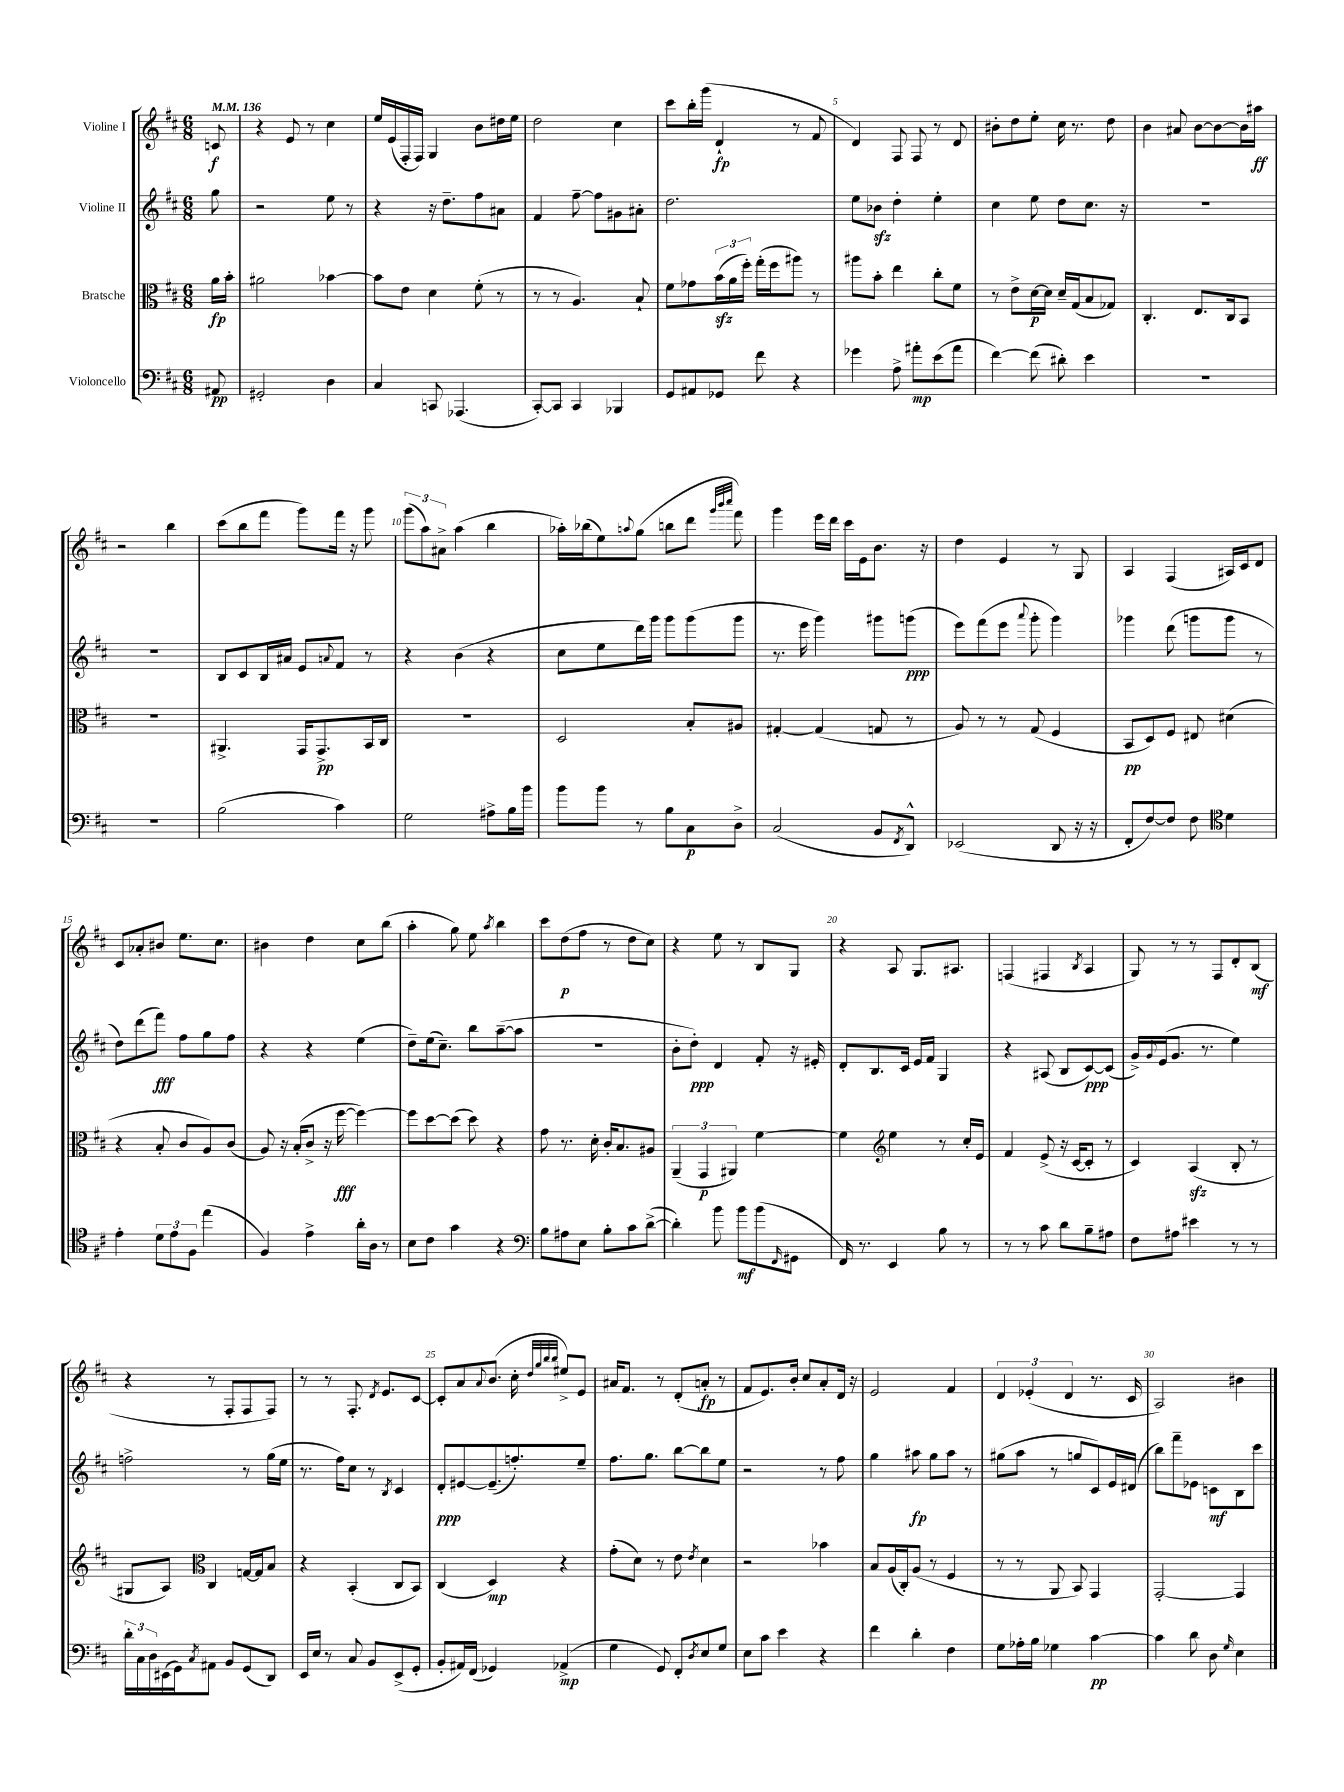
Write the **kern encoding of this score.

**kern	**kern	**kern	**kern
*staff4	*staff3	*staff2	*staff1
*clefF4	*clefC3	*clefG2	*clefG2
*k[f#c#]	*k[f#c#]	*k[f#c#]	*k[f#c#]
*M6/8	*M6/8	*M6/8	*M6/8
*MM136	*MM136	*MM136	*MM136
8AA#	16a	8gg	8c
.	16b'	.	.
=	=	=	=
2GG#'	2a#	2r	4r
.	.	.	8e
.	.	.	8r
4D	[4b-	8ee	4cc#
.	.	8r	.
=	=	=	=
4C#	8b-]	4r	16ee
.	.	.	(16e
.	8e	.	16F#'
.	.	.	16F#)
8CC	4d	16r	4G
.	.	8.dd~	.
(4.AAA-	.	.	.
.	(8f#'	8ff#	8b
.	8r	8a#	16dd#
.	.	.	16ee
=	=	=	=
[8CC#')	8r	4f#	2dd
8CC#]	8r	.	.
4CC#	4.A)	[8ff#~	.
.	.	8ff#]	.
4BBB-	.	8g#	4cc#
.	8B`	8a#'	.
=	=	=	=
8GG	8f#	2.dd	8ccc#
8AA#	8g-	.	16bb'
.	.	.	(16ggg
8GG-	(24b	.	4d`
.	24a	.	.
.	24ff#')	.	.
8f#	(16gg'	.	.
.	16ff#	.	.
4r	8aa#)	.	8r
.	8r	.	8f#
=	=	=	=
4g-	8aa#	8ee	4d)
.	8b'	8b-	.
8A^	4ee	4dd'	8F#
8a#'	.	.	8F#
(8e	8cc#'	4ee'	8r
8a#	8f#	.	8d
=	=	=	=
[4f#)	8r	4cc#	8b#'
.	8e^	.	8dd
(8f#]	[16d	8ee	8ee'
.	16d]	.	.
8d#')	16d~	8dd	16cc#
.	(16G	.	8.r
4e	8B	8.cc#	.
.	8G-)	.	8dd
.	.	16r	.
=	=	=	=
2.r	4.C#'	2.r	4b
.	.	.	8a#
.	8.E	.	[8b
.	.	.	8b_
.	16C#	.	.
.	8BB	.	16b]
.	.	.	16aa#
=	=	=	=
2.r	2.r	2.r	2r
.	.	.	4bb
=	=	=	=
(2B	4.AA#^	8B	(8ccc#
.	.	8c#	8bb
.	.	16B	8fff#
.	.	16a#	.
.	16GG	8e	8ggg)
.	8.GG^	.	.
.	.	8qqa	.
4c#)	.	8f#	16fff#
.	.	.	16r
.	16BB	8r	8ggg
.	16C#	.	.
=	=	=	=
2G	2.r	4r	(12ggg
.	.	.	12aa)
.	.	.	12a#^
.	.	(4b	(4aa
8A#^	.	4r	4bb
16B	.	.	.
16b	.	.	.
=	=	=	=
8b	2D	8cc#	16aa-')
.	.	.	(16bb-
8b	.	8ee	8ee)
.	.	.	8qqaa
8r	.	16ddd)	(8gg
.	.	16ggg	.
8B	.	8ggg	8bb
8C#	8B'	(8ggg	8ddd
.	.	.	32qqggg
.	.	.	32qqbbb
.	.	.	32qqcccc#
8D^	8A#	8ggg	8fff#)
=	=	=	=
(2C#	[4G#'	8.r	4ggg
.	.	16eee	.
.	(4G#]	4ggg)	16eee
.	.	.	16ddd
.	.	.	16ccc#
.	.	.	16e
8BB	8G	8ggg#	8.b
8qFF#	.	.	.
8DD^^)	8r	(8ggg	.
.	.	.	16r
=	=	=	=
(2EE-	8A)	8eee)	4dd
.	8r	(8fff#	.
.	8r	8eee	4e
.	.	8qqaaa	.
.	(8G	8ggg'	.
8DD	4F#	4ggg)	8r
16r	.	.	8G
16r	.	.	.
=	=	=	=
8FF#'	8BB	4ggg-	4A
[8F#)	8D)	.	.
8F#]	8F#	(8ddd	(4F#
8F#	8E#	8ggg	.
*clefC4	*	*	*
4d	(4d#	8ggg	16A#)
.	.	.	16c#
.	.	8r	8d
=	=	=	=
4e'	4r	8dd)	8c#
.	.	(8ddd	8a-'
12d	8B'	8fff#)	8b#
12e	.	.	.
.	8c#	8ff#	8.ee
12F#	.	.	.
(4ee	8A)	8gg	.
.	.	.	8.cc#
.	(8c#	8ff#	.
=	=	=	=
4F#)	8A)	4r	4b#
.	16r	.	.
.	(16B'	.	.
4e^	8c#^	4r	4dd
.	16r	.	.
.	[16ff#	.	.
16a'	4ff#_)	(4ee	8cc#
16A	.	.	.
8r	.	.	(8bb
=	=	=	=
8B	8ff#]	8dd~)	4aa'
8c#	[8dd	(16ee	.
.	.	8.cc#~)	.
4g	(8dd]	.	8gg)
.	8dd)	8bb	8ee
.	.	.	8qaa
4r	4r	([8aa~	4bb
.	.	8aa]	.
=	=	=	=
*clefF4	*	*	*
8B	8g	2.r	8ccc#
8A#	8.r	.	(8dd
8E	.	.	8ff#
.	16d'	.	.
8B'	16c#'	.	8r
.	8.B	.	.
8c#	.	.	8dd
([8d^	8A#	.	8cc#)
=	=	=	=
4d'])	(6AA~	8b'	4r
.	.	8dd')	.
.	6GG	.	.
8b	.	4d	8ee
.	6AA#)	.	.
8b	.	.	8r
(8b	[4f#	8f#'	8B
16qqFF#	.	.	.
8GG#	.	16r	8G
.	.	16e#'	.
=	=	=	=
16FF#)	4f#]	8d'	4r
8.r	.	.	.
.	.	8.B	.
*	*clefG2	*	*
4EE	4ee	.	8A
.	.	16c#	.
.	.	16e	8.G
.	.	16f#	.
8B	8r	4G	.
.	.	.	8.A#
8r	16cc#'	.	.
.	16e	.	.
=	=	=	=
8r	4f#	4r	(4F
8r	.	.	.
8c#	(8e^	(8A#	4F#
8d	16r	8B	.
.	[16c#	.	.
.	.	.	8qB
8B~	8c#']	[8c#)	4A
8A#	8r	(8c#]	.
=	=	=	=
8F#	4c#)	16g^)	8G)
.	.	8qqg	.
.	.	(16e	.
8A#	.	8.g	8r
4e#	(4A	.	8r
.	.	8.r	.
.	.	.	8F#
8r	8B'	4ee)	8d'
8r	8r	.	(8B
=	=	=	=
24d'	8G#	2ff^	4r
24C#	.	.	.
24D	.	.	.
(16EE#	8A)	.	.
16GG)	.	.	.
*	*clefC3	*	*
8qC#	.	.	.
8AA#	4C#	.	8r
8BB	.	.	8F#'
(8GG	[16G	8r	8F#
.	16G]	.	.
8DD)	8B	(16gg	8F#)
.	.	16ee	.
=	=	=	=
16EE	4r	8.r	8r
16E	.	.	.
8r	.	.	8r
.	.	16ff#)	.
8C#	(4BB'	8cc#	8.F#'
8BB	.	8r	.
.	.	.	8qd
.	.	.	8.e
.	.	8qB	.
(8EE^	8C#	4c#	.
8GG'	8BB)	.	[8c#
=	=	=	=
8BB'	(4C#	8d'	8c#']
16AA#)	.	[8e#	8a
(16FF#	.	.	.
.	.	.	8qqa
4GG-)	4D)	(8.e#~]	(8.b
.	.	8.ff')	16cc#'
.	.	.	32qqdd
.	.	.	32qqgg
.	.	.	32qqbb
.	.	.	32qqbb
(4AA-^	4r	.	8ee#^)
.	.	8ee~	8e
=	=	=	=
4G	(8g'	8.ff#	16a#
.	.	.	8.f#
.	8d)	.	.
.	.	8.gg	.
8GG)	8r	.	8r
8FF#'	8e	[8bb	(8d'
8qD	8qe	.	.
8E	4d	8bb]	8a'
8G	.	8ee	8r
=	=	=	=
8E	2r	2r	8f#
8c#	.	.	8.e)
4e	.	.	.
.	.	.	16b'
.	.	.	8cc#
4r	4b-	8r	8a'
.	.	8ff#	16d
.	.	.	16r
=	=	=	=
4f#	8B	4gg	2e
.	(16A	.	.
.	16C#')	.	.
4d'	(8A	8aa#	.
.	8r	8gg	.
4F#	4F#	8aa#	4f#
.	.	8r	.
=	=	=	=
8G	8r	(8gg#	6d
16A-'	8r	8aa	.
.	.	.	(6e-'
16B	.	.	.
4G-	8AA	8r	.
.	.	.	6d
.	8BB)	8gg	.
[4c#	4GG	8c#)	8.r
.	.	16e	.
.	.	(16d#	16c#
=	=	=	=
4c#]	[2GG'	8bb)	2A)
.	.	8fff#~	.
8d	.	8e-	.
8D	.	8c	.
16qqG	.	.	.
4E	4GG]	8B	4b#
.	.	8ccc#	.
==	==	==	==
*-	*-	*-	*-
